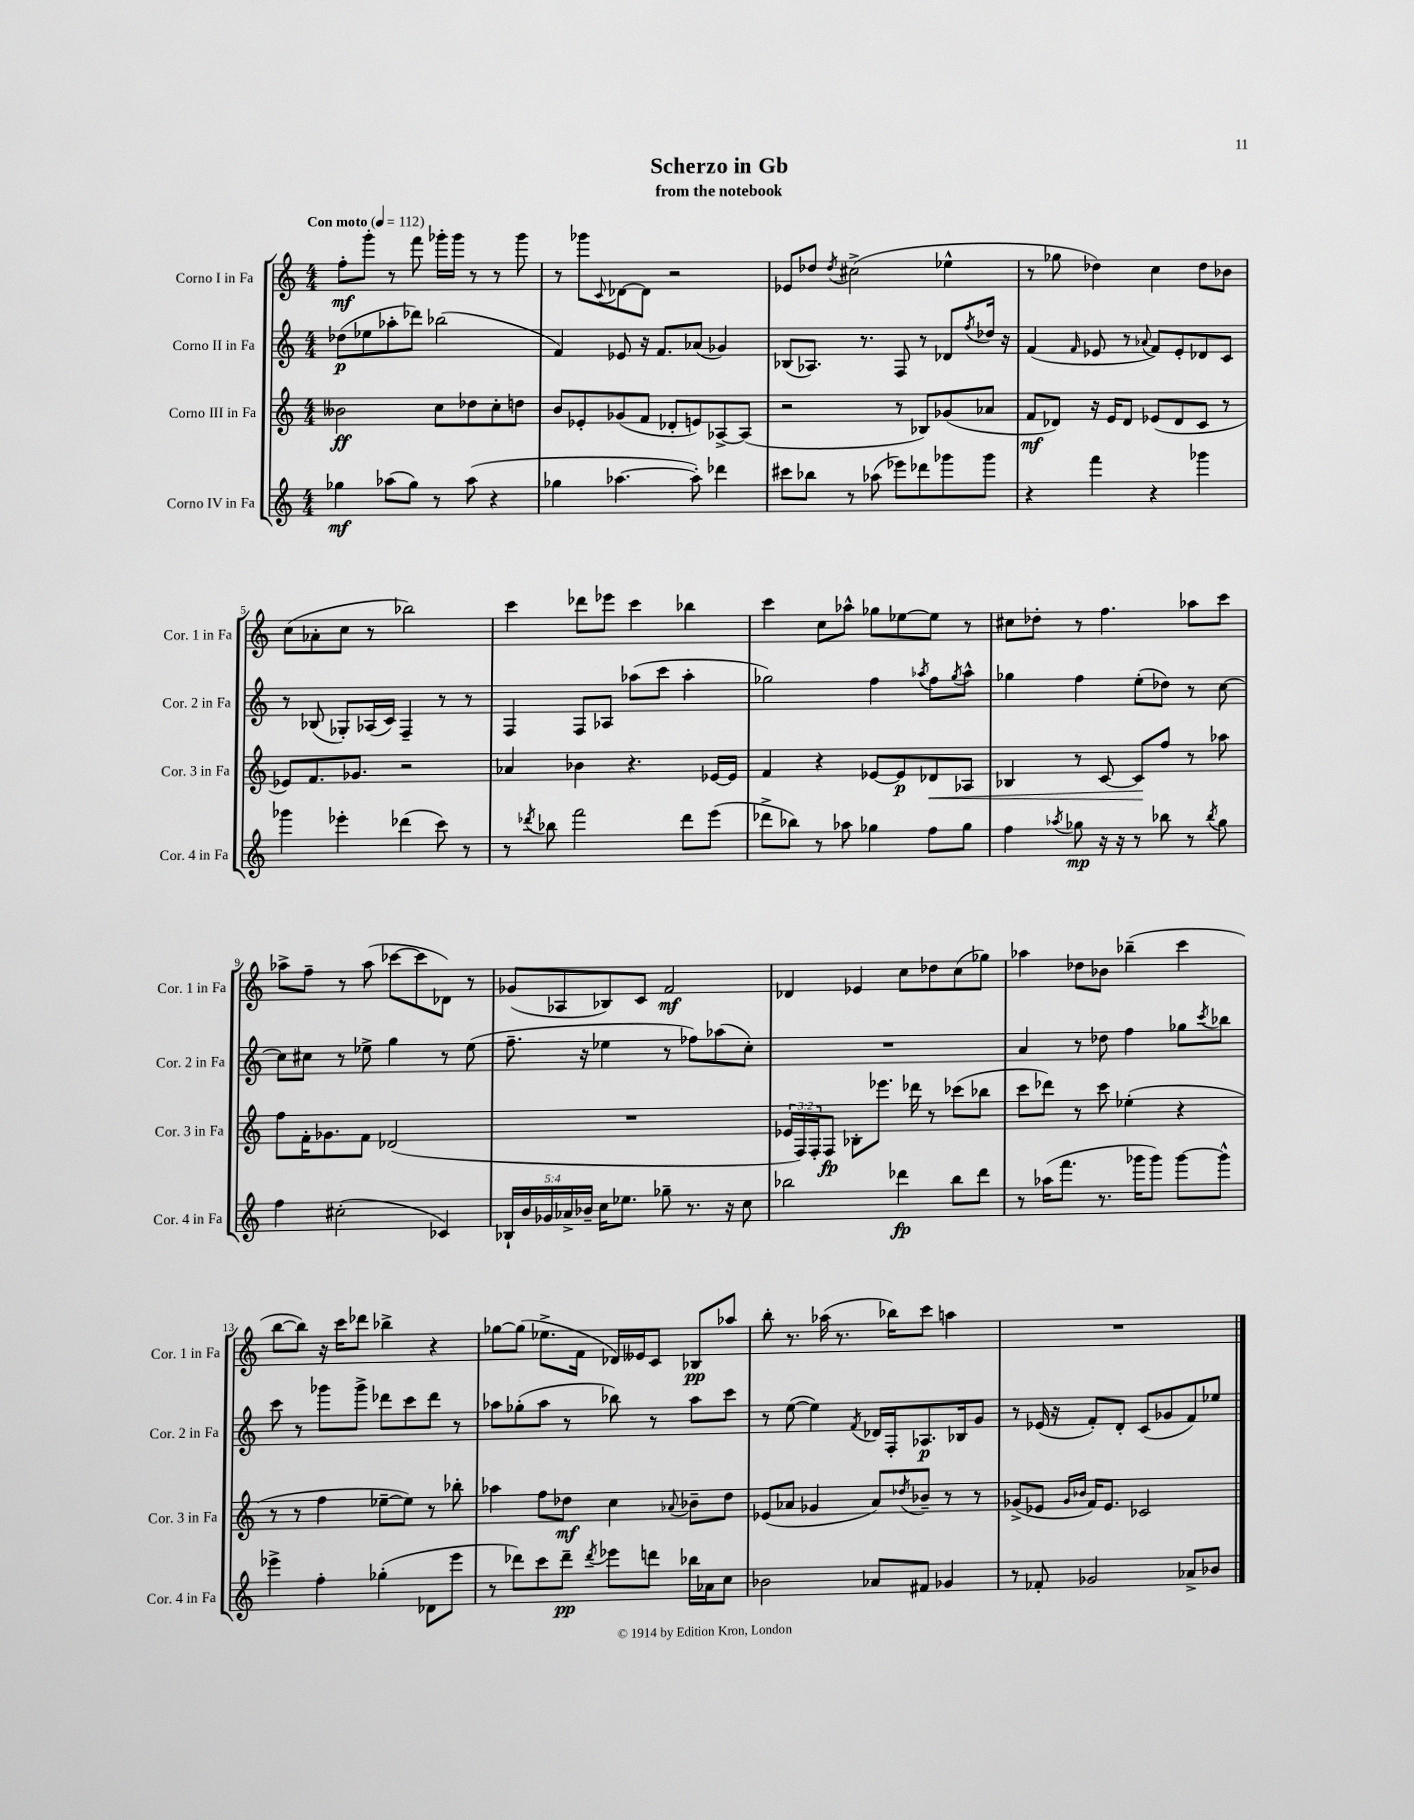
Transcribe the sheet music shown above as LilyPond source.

\header { title = "Scherzo in Gb" subtitle = "from the notebook" }
<<
\new StaffGroup <<
\new Staff = "s0" \with { instrumentName = "Corno I in Fa" shortInstrumentName = "Cor. 1 in Fa" } {
    \clef treble \key c \major \numericTimeSignature \time 4/4 \tempo "Con moto" 4 = 112
    f''8-.\mf g'''8-. r8 f'''8 ges'''16-. ges'''16 r8 r8 ges'''8 |
    r8 ges'''8 \appoggiatura { c'8 } des'8~ des'8 r2 |
    ees'8 des''8 \acciaccatura { des''8 } cis''2->( ees''4-^ |
    r8 ges''8 des''4) c''4 des''8 bes'8 |
    c''8( aes'8-. c''8 r8 bes''2) |
    c'''4 des'''8 ees'''8 c'''4 bes''4 |
    c'''4 c''8 aes''8-^ ges''8 ees''8~ ees''8 r8 |
    cis''8 des''8-. r8 f''4. aes''8 c'''8 |
    aes''8-> f''8-- r8 aes''8( ces'''8~ ces'''8 des'8) r8 |
    ges'8( aes8 bes8) c'8 f'2\mf |
    des'4 ees'4 c''8 des''8 c''8( ges''8) |
    aes''4 des''8 bes'8 bes''4--( c'''4 |
    b''8~ b''8) r16 c'''16 des'''8 bes''4-> r4 |
    ges''8~ ges''8( ees''8.-> f'16 des'16) eeses'16 c'8 bes8\pp aes''8 |
    b''8-. r8. aes''16( r8. bes''16) c'''8 a''4 |
    R1 \bar "|." |
}
\new Staff = "s1" \with { instrumentName = "Corno II in Fa" shortInstrumentName = "Cor. 2 in Fa" } {
    \clef treble \key c \major \numericTimeSignature \time 4/4
    des''8\p( ees''8 aes''8-. des'''8) bes''2( |
    f'4) ees'8 r16 f'8. aes'8( ges'4) |
    bes8( aes8.) r8. f8 r8 des'8 \acciaccatura { f''8 } des''16 r16 |
    f'4( \grace { f'16 } ees'8 r8 \appoggiatura { aes'8 } f'8) ees'8-. des'8 c'8 |
    r8 bes8( ges8-.) aes16( c'16) f4-- r8 r8 |
    f4 f8 aes8 aes''8( c'''8 aes''4-. |
    ges''2) f''4 \acciaccatura { aes''8 } f''8 \acciaccatura { ges''8 } aes''8-^ |
    ges''4 f''4 e''8-.( des''8) r8 c''8~ |
    c''8 cis''8 r8 ees''8-> g''4 r8 ees''8( |
    f''8.-- r16 ees''4 r8 fes''8) aes''8( c''8-.) |
    R1 |
    a'4 r8 des''8 f''4 ges''8 \acciaccatura { c'''8 } bes''8 |
    c'''8 r8 ges'''8 ges'''8-> des'''8 c'''8 des'''8 r8 |
    aes''8 ges''8-.( aes''8 r8 bes''8) r8 aes''8 c'''8 |
    r8 e''8~( e''4) \acciaccatura { f'8 } des'16 f16-. aes8.\p bes16 g'8 |
    r8 ees'16( r16 f'8-.) d'8-. c'8( ges'8 f'8) ees''8 \bar "|." |
}
\new Staff = "s2" \with { instrumentName = "Corno III in Fa" shortInstrumentName = "Cor. 3 in Fa" } {
    \clef treble \key c \major \numericTimeSignature \time 4/4 \override Staff.TupletNumber.text = #tuplet-number::calc-fraction-text
    beses'2\ff c''8 des''8 c''8-. d''8 |
    b'8 ees'8-. ges'8( f'8 des'8-. e'8) aes8~-> aes8( |
    r2 r8 bes8) ges'8( aes'8 |
    f'8\mf des'8) r16 e'16 des'8 ees'8( des'8 c'8 r8 |
    ees'8) f'8. ges'8. r2 |
    aes'4 bes'4 r4. ees'16~ ees'16 |
    f'4 r4 ees'8~ ees'8\p des'8\< aes8 |
    bes4 r8 c'8~ c'8\! f''8 r8 aes''8 |
    f''8 f'16-. ges'8. f'8 des'2( |
    R1 |
    \tuplet 3/2 { ees'16 f16) f16-. } f8\fp bes8-. ees'''8. des'''16 r8 ces'''8( bes''8 |
    c'''8 des'''8) r8 c'''8 ees''4-.( r4 |
    r8 r8 f''4 ees''8~-- ees''8) r8 bes''8-. |
    aes''4 f''8 des''8\mf c''4 \appoggiatura { aes'8 } bes'8-- des''8 |
    ees'8( aes'8 ges'4 aes'8) \acciaccatura { des''8 } bes'8-- r8 r8 |
    ges'8->( ees'8 \grace { ges'16 bes'16 } f'16) ees'8. ces'2 \bar "|." |
}
\new Staff = "s3" \with { instrumentName = "Corno IV in Fa" shortInstrumentName = "Cor. 4 in Fa" } {
    \clef treble \key c \major \numericTimeSignature \time 4/4 \override Staff.TupletNumber.text = #tuplet-number::calc-fraction-text
    ges''4\mf aes''8( ges''8) r8 aes''8( r4 |
    ges''4 aes''4.~ aes''8-.) des'''4 |
    cis'''8 bes''8 r8 aes''8( ees'''8) des'''8 ges'''8 ges'''8 |
    r4 f'''4 r4 ges'''4 |
    ges'''4 ees'''4-. des'''4( c'''8) r8 |
    r8 \acciaccatura { des'''8 } bes''8 f'''2 des'''8 e'''8( |
    des'''8-> bes''8) r8 aes''8 ges''4 f''8 ges''8 |
    f''4 \acciaccatura { aes''8 } ges''8\mp r16 r16 r8 bes''8 r8 \acciaccatura { bes''8 } ges''8 |
    f''4 cis''2-.( ces'4) |
    \tuplet 5/4 { bes16-! b'16 ges'16 aes'16-> bes'16-- } c''16 ees''8. ges''8-- r8. r16 c''8 |
    bes''2 des'''4\fp bes''8 des'''8 |
    r8 aes''16( f'''8. r8. ges'''16 ges'''8) ges'''8~ ges'''8-^ |
    ees'''4-> f''4-. ges''4-.( des'8 ees'''8 |
    r8 des'''8) c'''8 des'''8--\pp \acciaccatura { des'''8 } ees'''8 d'''8 bes''16 aes'16 c''8 |
    bes'2 aes'8 fis'8 ges'4 |
    r8 fes'8-. ges'2 aes'8-> bes'8 \bar "|." |
}
>>
>>
